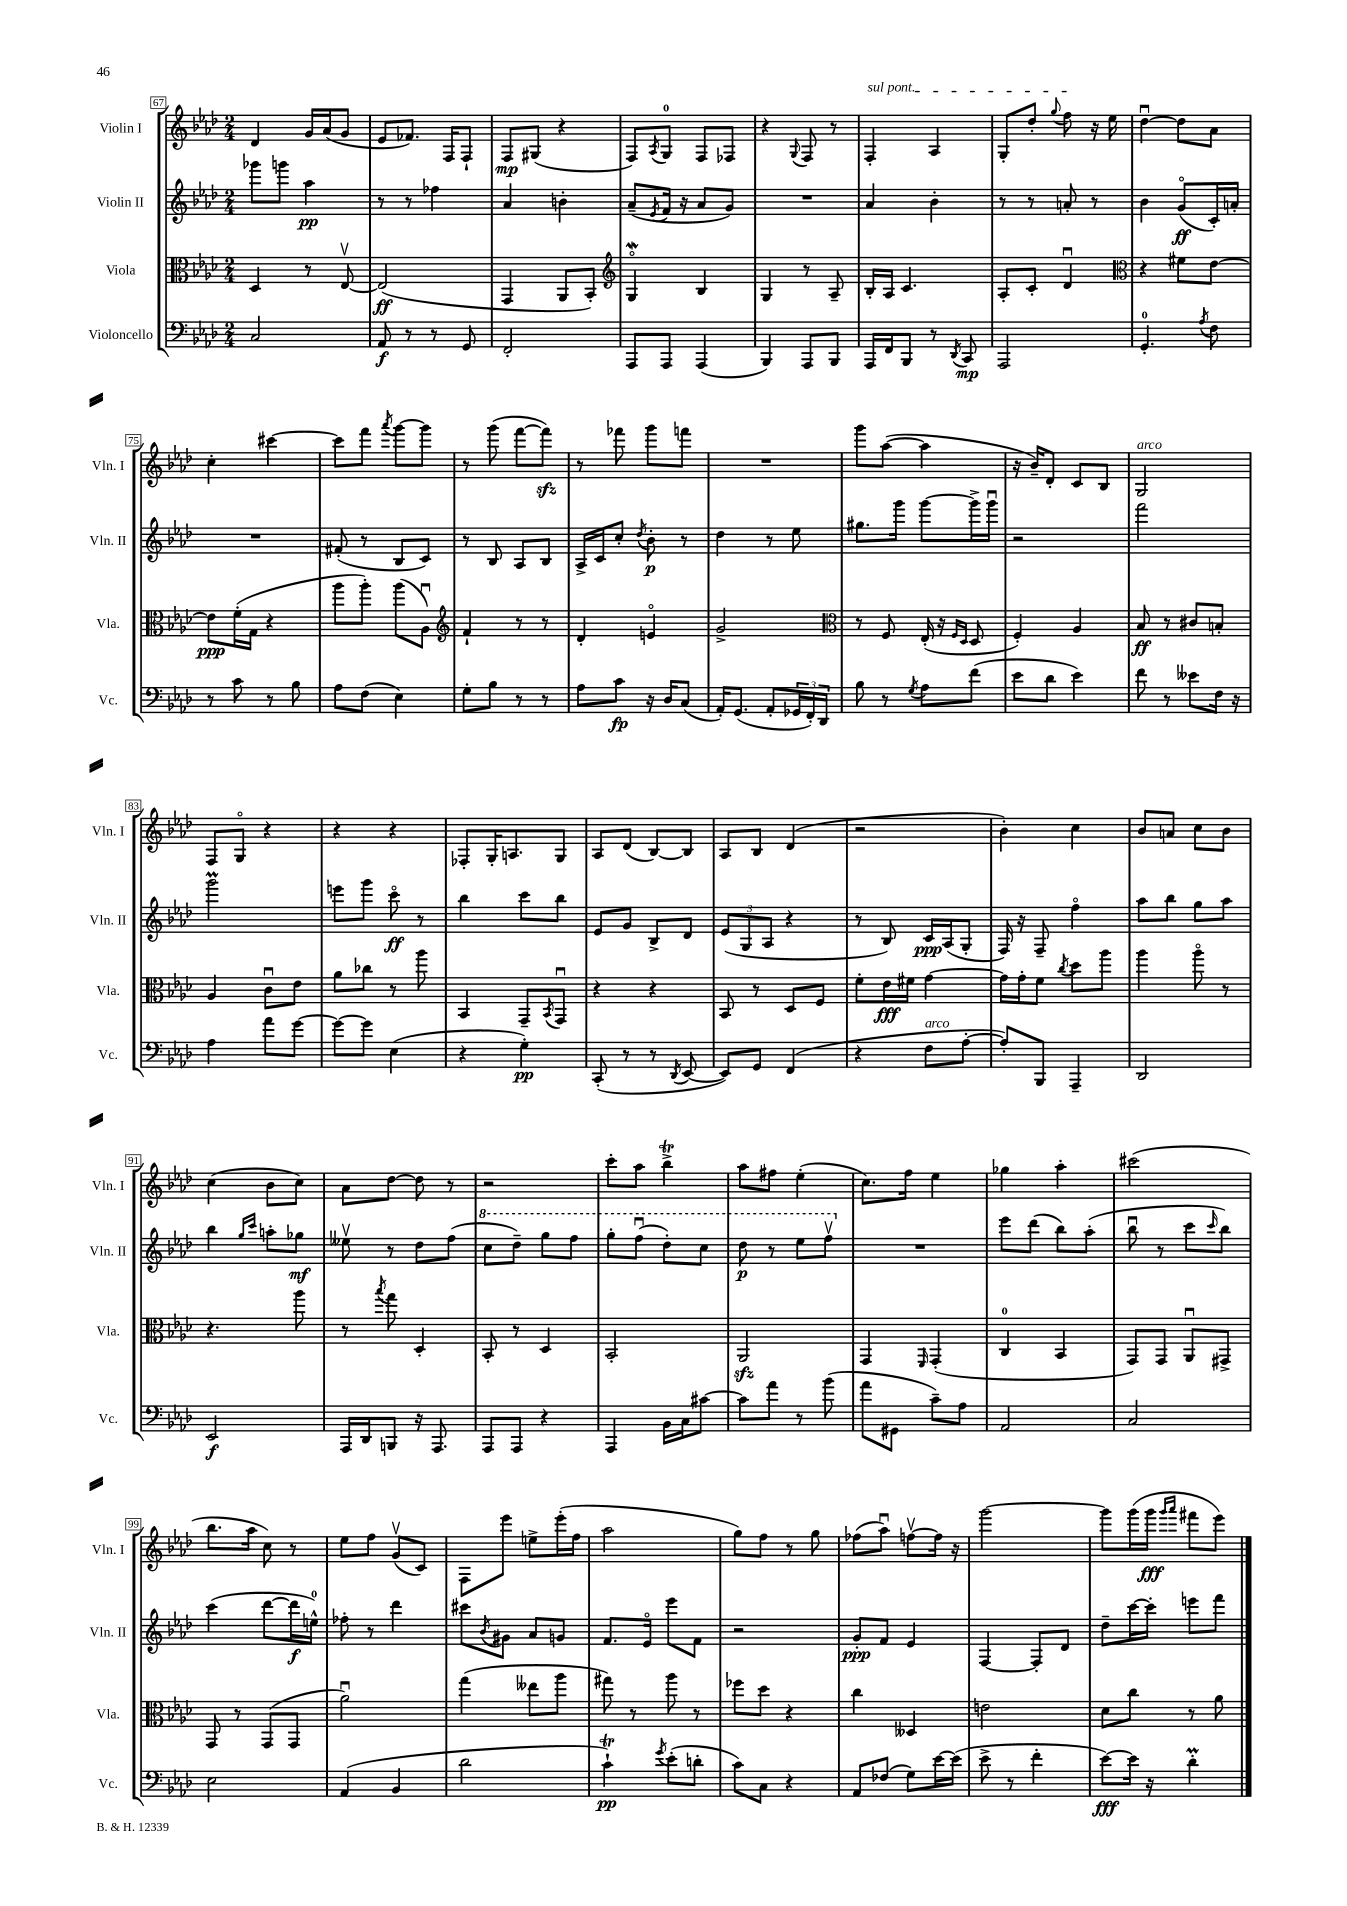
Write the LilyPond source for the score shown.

<<
\new StaffGroup <<
\new Staff = "s0" \with { instrumentName = "Violin I" shortInstrumentName = "Vln. I" } {
    \clef treble \key aes \major \numericTimeSignature \time 2/4
    des'4 g'16 aes'16( g'8 |
    ees'8 fes'8.) f16 f8-! |
    f8\mp gis8( r4 |
    f8) \acciaccatura { aes8 } g8-0 f8 fes8 |
    r4 \appoggiatura { g8 } f8 r8 |
    \once \override TextSpanner.bound-details.left.text = \markup { \italic "sul pont." } f4-.\startTextSpan aes4 |
    g8-. des''8-. \appoggiatura { g''8 } f''8\stopTextSpan r16 ees''16 |
    des''4~\downbow des''8 aes'8 |
    c''4-. cis'''4~ |
    cis'''8 f'''8 \acciaccatura { aes'''8 } g'''8~ g'''8 |
    r8 g'''8( f'''8~ f'''8\sfz) |
    r8 fes'''8 g'''8 f'''8 |
    R2 |
    g'''8 aes''8~( aes''4 |
    r16 bes'16--) des'8-. c'8 bes8 |
    g2^\markup { \italic "arco" } |
    f8 g8\flageolet r4 |
    r4 r4 |
    fes8-. g16-. a8. g8 |
    aes8 des'8( bes8~) bes8 |
    aes8 bes8 des'4( |
    r2 |
    bes'4-.) c''4 |
    bes'8 a'8 c''8 bes'8 |
    c''4( bes'8 c''8) |
    aes'8 des''8~ des''8 r8 |
    r2 |
    c'''8-. aes''8 bes''4->\trill |
    aes''8 fis''8 ees''4-.( |
    c''8.) f''16 ees''4 |
    ges''4 aes''4-. |
    cis'''2( |
    bes''8. aes''16 c''8) r8 |
    ees''8 f''8 g'8\upbow( c'8) |
    f8 ees'''8 e''8-> ees'''16-.( f''16 |
    aes''2 |
    g''8) f''8 r8 g''8 |
    fes''8( aes''8\downbow) f''8~\upbow f''16 r16 |
    g'''2~ |
    g'''8 g'''16( g'''16\fff \grace { g'''16 aes'''16 } fis'''8 ees'''8) \bar "|." |
}
\new Staff = "s1" \with { instrumentName = "Violin II" shortInstrumentName = "Vln. II" } {
    \clef treble \key aes \major \numericTimeSignature \time 2/4
    ges'''8 g'''8 aes''4\pp |
    r8 r8 fes''4 |
    aes'4 b'4-. |
    aes'8--( \acciaccatura { ees'8 } f'16 r16 aes'8 g'8) |
    R2 |
    aes'4 bes'4-. |
    r8 r8 a'8-. r8 |
    bes'4 g'8\flageolet\ff( c'16-.) a'16-. |
    R2 |
    fis'8-.( r8 bes8 c'8) |
    r8 bes8 aes8 bes8 |
    aes16-> c'16 c''8-. \acciaccatura { des''8 } bes'8-.\p r8 |
    des''4 r8 ees''8 |
    gis''8. g'''16 g'''8~ g'''16-> g'''16\downbow |
    r2 |
    f'''2 |
    g'''2\prall |
    e'''8 g'''8 c'''8\flageolet\ff r8 |
    bes''4 c'''8 bes''8 |
    ees'8 g'8 bes8-> des'8 |
    \tuplet 3/2 { ees'8( g8 aes8 } r4 |
    r8 bes8) c'16\ppp aes16( g8-. |
    f16) r16 f8-- f''4\flageolet |
    aes''8 bes''8 g''8 aes''8 |
    bes''4 \grace { g''16 c'''16 } a''8-. ges''8\mf |
    eeses''8\upbow r8 des''8 f''8( |
    \ottava #1 c'''8 des'''8--) g'''8 f'''8 |
    g'''8-. f'''8\downbow( des'''8-.) c'''8 |
    des'''8\p r8 ees'''8 f'''8\upbow \ottava #0 |
    R2 |
    ees'''8 des'''8( bes''8) aes''8-.( |
    bes''8\downbow r8 c'''8 \grace { c'''16 } bes''8) |
    c'''4( des'''8~ des'''16\f e''16-0-^) |
    fes''8-. r8 des'''4 |
    cis'''8 \acciaccatura { bes'8 } gis'8 aes'8 g'8 |
    f'8. ees'16\flageolet ees'''8 f'8 |
    r2 |
    g'8-.\ppp f'8 ees'4 |
    f4~ f8-. des'8 |
    des''8-- c'''16~ c'''16-. e'''8 f'''8 \bar "|." |
}
\new Staff = "s2" \with { instrumentName = "Viola" shortInstrumentName = "Vla." } {
    \clef alto \key aes \major \numericTimeSignature \time 2/4
    des4 r8 ees8~\upbow |
    ees2\ff( |
    g,4 aes,8 bes,8-.) |
    \clef treble g4\flageolet\mordent bes4 |
    g4 r8 aes8-- |
    bes16-. aes16 c'4. |
    aes8-. c'8-. des'4\downbow |
    \clef alto r4 fis'8 ees'8~ |
    ees'8\ppp f'16-.( g16 r4 |
    aes''8 aes''8-.) aes''8( aes8\downbow) |
    \clef treble f'4-! r8 r8 |
    des'4-. e'4\flageolet |
    g'2-> |
    \clef alto r8 f8 ees16-.( r16 \grace { f16 des16 } des8 |
    f4-.) aes4 |
    bes8\ff r8 cis'8 b8-. |
    aes4 c'8\downbow ees'8 |
    aes'8 ces''8 r8 aes''8 |
    bes,4 g,8-- \acciaccatura { bes,8 } g,8\downbow |
    r4 r4 |
    bes,8 r8 des8 f8 |
    f'8-. ees'16\fff fis'16 g'4~ |
    g'16 g'16-. f'8 \acciaccatura { c''8 } des''8 aes''8 |
    aes''4 aes''8\flageolet r8 |
    r4. aes''8 |
    r8 \acciaccatura { bes''8 } g''8 des4-. |
    bes,8-. r8 des4 |
    bes,2-. |
    aes,2\sfz |
    g,4 \grace { f,16 } g,4-.( |
    c4-0 bes,4 |
    g,8) g,8 aes,8\downbow gis,8-> |
    g,8 r8 g,8( g,8 |
    aes'2\downbow) |
    g''4( eeses''8 aes''8 |
    gis''8) r8 aes''8 r8 |
    fes''8 des''8 r4 |
    c''4 deses4 |
    e'2 |
    des'8 c''8 r8 aes'8 \bar "|." |
}
\new Staff = "s3" \with { instrumentName = "Violoncello" shortInstrumentName = "Vc." } {
    \clef bass \key aes \major \numericTimeSignature \time 2/4
    c2 |
    aes,8\f r8 r8 g,8 |
    f,2-. |
    aes,,8 aes,,8 aes,,4( |
    bes,,4) aes,,8 bes,,8 |
    aes,,16 f,16 bes,,8 r8 \acciaccatura { des,8 } c,8\mp |
    aes,,2 |
    g,4.-0-. \acciaccatura { aes8 } f8 |
    r8 c'8 r8 bes8 |
    aes8 f8( ees4) |
    g8-. bes8 r8 r8 |
    aes8 c'8\fp r16 des16 c8( |
    aes,16-.) g,8.( aes,8-. \tuplet 3/2 { ges,16 f,16-.) des,16 } |
    bes8 r8 \acciaccatura { g8 } aes8 f'8( |
    ees'8 des'8 ees'4) |
    f'8 r8 eeses'8 f16 r16 |
    aes4 aes'8 g'8~ |
    g'8~ g'8 ees4( |
    r4 g4-.\pp) |
    c,8-.( r8 r8 \acciaccatura { des,8 } ees,8~ |
    ees,8) g,8 f,4( |
    r4 f8^\markup { \italic "arco" } aes8~-. |
    aes8-.) bes,,8 aes,,4-- |
    des,2 |
    ees,2\f |
    aes,,16 des,16 b,,8 r16 aes,,8. |
    aes,,8 aes,,8 r4 |
    aes,,4 bes,16 c16 cis'8~ |
    cis'8 aes'8 r8 bes'8( |
    aes'8 gis,8 c'8--) aes8 |
    aes,2 |
    c2 |
    ees2 |
    aes,4( bes,4 |
    des'2 |
    c'4-!\trill\pp) \acciaccatura { g'8 } ees'8-.( d'8-. |
    c'8) c8 r4 |
    aes,8 fes8( g8) ees'16~ ees'16( |
    ees'8-> r8 f'4-. |
    ees'8~\fff) ees'16 r16 des'4-.\prall \bar "|." |
}
>>
>>
\layout { \context { \Score currentBarNumber = #67 \override BarNumber.stencil = #(make-stencil-boxer 0.1 0.3 ly:text-interface::print) } }
